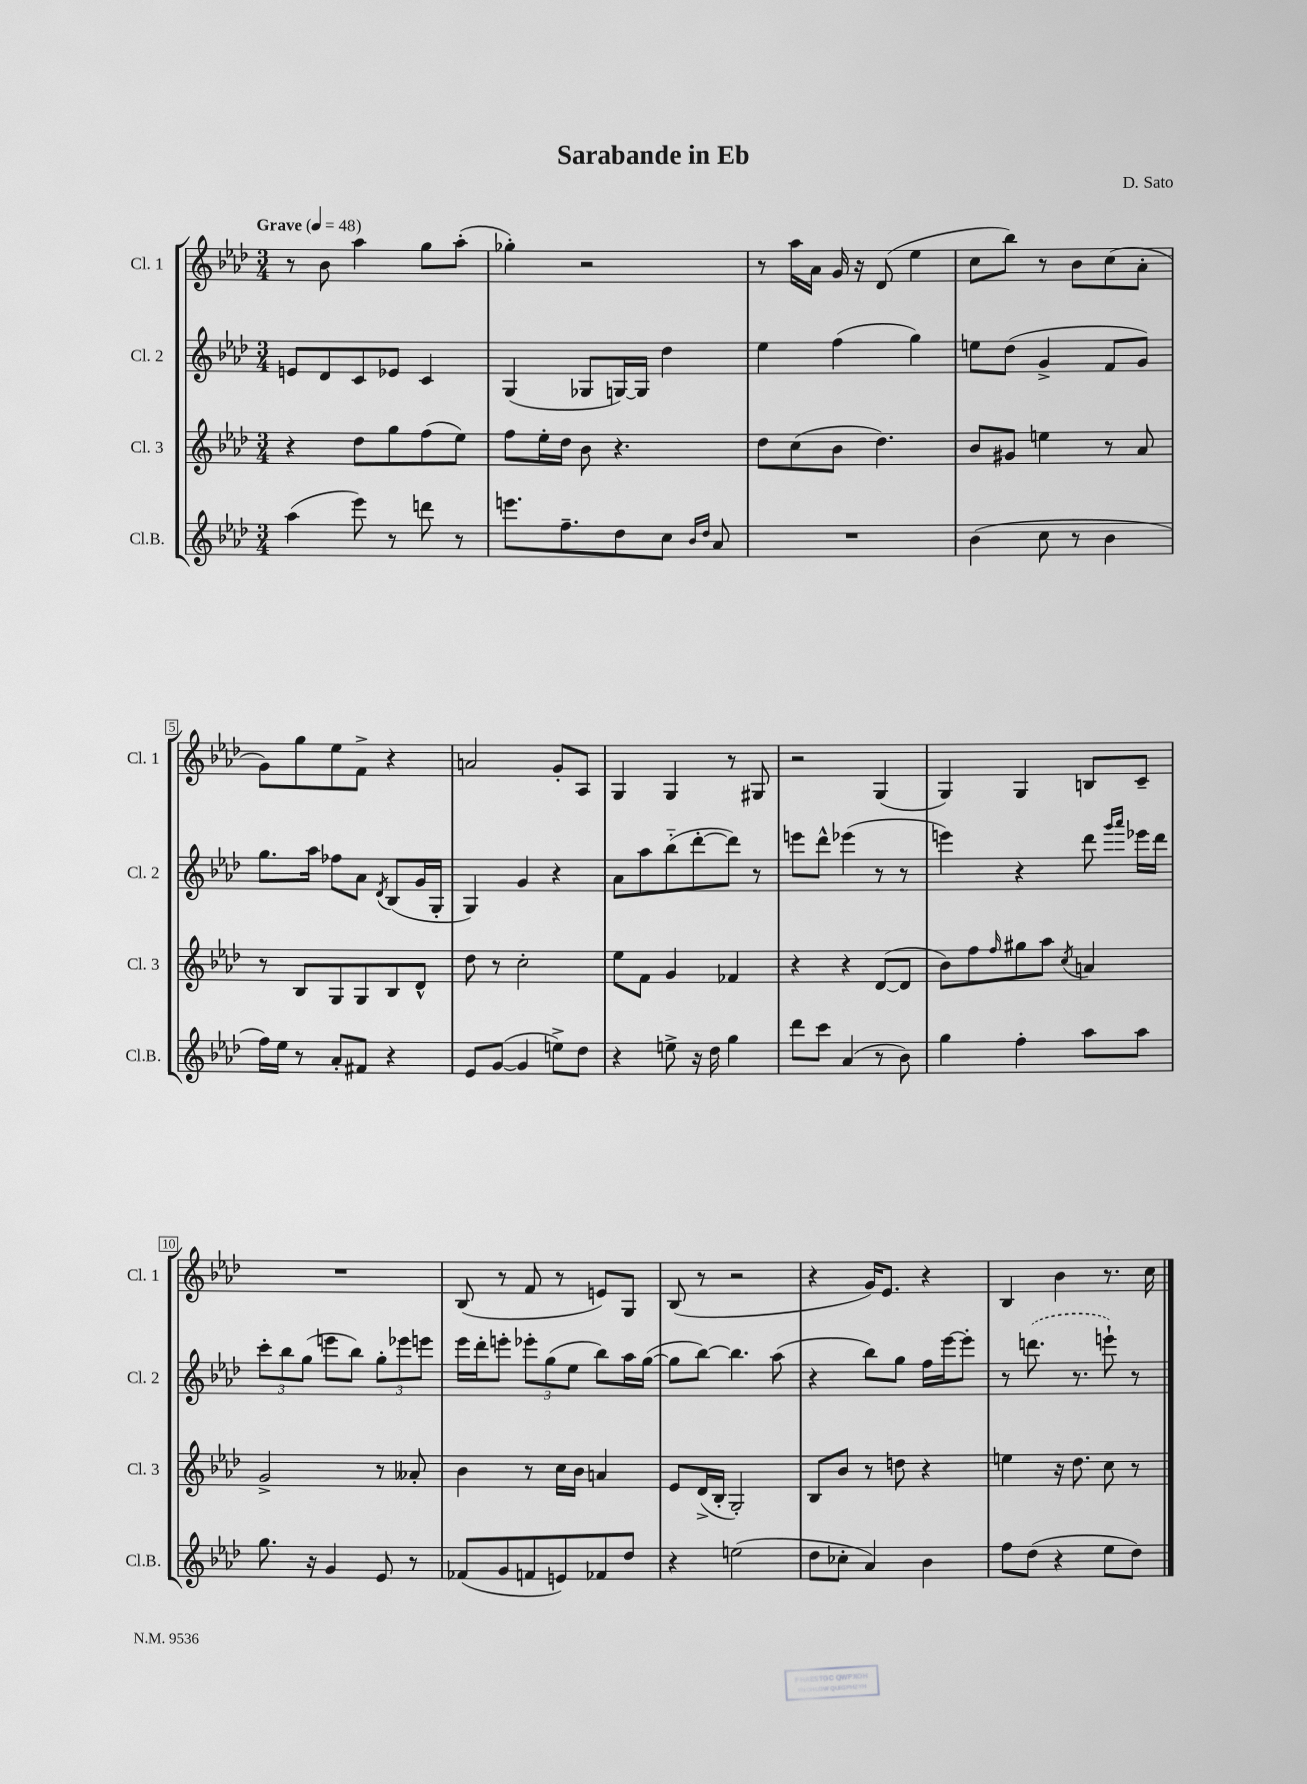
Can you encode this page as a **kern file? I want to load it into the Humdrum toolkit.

**kern	**kern	**kern	**kern
*staff4	*staff3	*staff2	*staff1
*clefG2	*clefG2	*clefG2	*clefG2
*k[b-e-a-d-]	*k[b-e-a-d-]	*k[b-e-a-d-]	*k[b-e-a-d-]
*M3/4	*M3/4	*M3/4	*M3/4
*MM48	*MM48	*MM48	*MM48
(4aa-	4r	8e	8r
.	.	8d-	8b-
8eee-)	8dd-	8c	4aa-
8r	8gg	8e-	.
8ddd	(8ff	4c	8gg
8r	8ee-)	.	(8aa-'
=	=	=	=
8.eee	8ff	(4G	4gg-')
.	16ee-'	.	.
8.ff~	16dd-	.	.
.	8b-	8G-	2r
8dd-	4.r	[16G)	.
.	.	16G]	.
8cc	.	4dd-	.
16qqb-	.	.	.
16qqdd-	.	.	.
8a-	.	.	.
=	=	=	=
2.r	8dd-	4ee-	8r
.	(8cc	.	16aa-
.	.	.	16a-
.	8b-	(4ff	16g
.	.	.	16r
.	4.dd-)	.	(8d-
.	.	4gg)	4ee-
=	=	=	=
(4b-	8b-	8ee	8cc
.	8g#	(8dd-	8bb-)
8cc	4ee	4g^	8r
8r	.	.	8b-
4b-	8r	8f	(8cc
.	8a-	8g)	8a-'
=	=	=	=
16ff)	8r	8.gg	8g)
16ee-	.	.	.
8r	8B-	.	8gg
.	.	16aa-	.
8a-'	8G	8ff-	8ee-
8f#	8G	8a-	8f^
.	.	8qd-	.
4r	8B-	(8B-	4r
.	8d-^^	16g	.
.	.	16G'	.
=	=	=	=
8e-	8dd-	4G)	2a
([8g	8r	.	.
4g]	2cc'	4g	.
8ee^)	.	4r	8g'
8dd-	.	.	8A-
=	=	=	=
4r	8ee-	8a-	4G
.	8f	8aa-	.
8ee^	4g	(8bb-'~	4G
16r	.	[8ddd-'	.
16dd-	.	.	.
4gg	4f-	8ddd-])	8r
.	.	8r	8G#
=	=	=	=
8ddd-	4r	8eee	2r
8ccc	.	8ddd-^^	.
(4a-	4r	(4eee-	.
8r	([8d-	8r	(4G
8b-)	8d-]	8r	.
=	=	=	=
4gg	8b-)	4eee)	4G)
.	8ff	.	.
.	16qqff	.	.
4ff'	8gg#	4r	4G
.	8aa-	.	.
.	8qcc	.	.
8aa-	4a	8ddd-	8B
.	.	16qqggg	.
.	.	16qqaaa-	.
8aa-	.	16eee-	8c~
.	.	16ddd-	.
=	=	=	=
8.gg	2g^	12ccc'	2.r
.	.	12bb-	.
.	.	(12gg	.
16r	.	.	.
4g	.	8eee	.
.	.	8bb-)	.
8e-	8r	12gg'	.
.	.	12eee-	.
8r	8a--'	.	.
.	.	12eee	.
=	=	=	=
(8f-	4b-	16eee-	(8B-
.	.	16ddd-'	.
8g	.	8eee'	8r
8f	8r	12eee-'	8f
.	.	(12gg	.
8e)	16cc	.	8r
.	.	12ee-	.
.	16b-	.	.
8f-	4a	8bb-)	8e)
8dd-	.	16aa-	8G
.	.	([16gg	.
=	=	=	=
4r	8e-	8gg]	(8B-
.	(16d-^	[8bb-)	8r
.	16B-'	.	.
(2ee	2G')	4.bb-]	2r
.	.	(8aa-	.
=	=	=	=
8dd-	8B-	4r	4r
8cc-'	8b-	.	.
4a-)	8r	8bb-)	16g)
.	.	.	8.e-
.	8dd	8gg	.
4b-	4r	16ff	4r
.	.	[16eee-	.
.	.	8eee-']	.
=	=	=	=
8ff	4ee	8r	4B-
(8dd-	.	(8.ddd	.
4r	16r	.	4b-
.	8.dd-	8.r	.
8ee-	8cc	8eee`)	8.r
8dd-)	8r	8r	.
.	.	.	16cc
==	==	==	==
*-	*-	*-	*-
